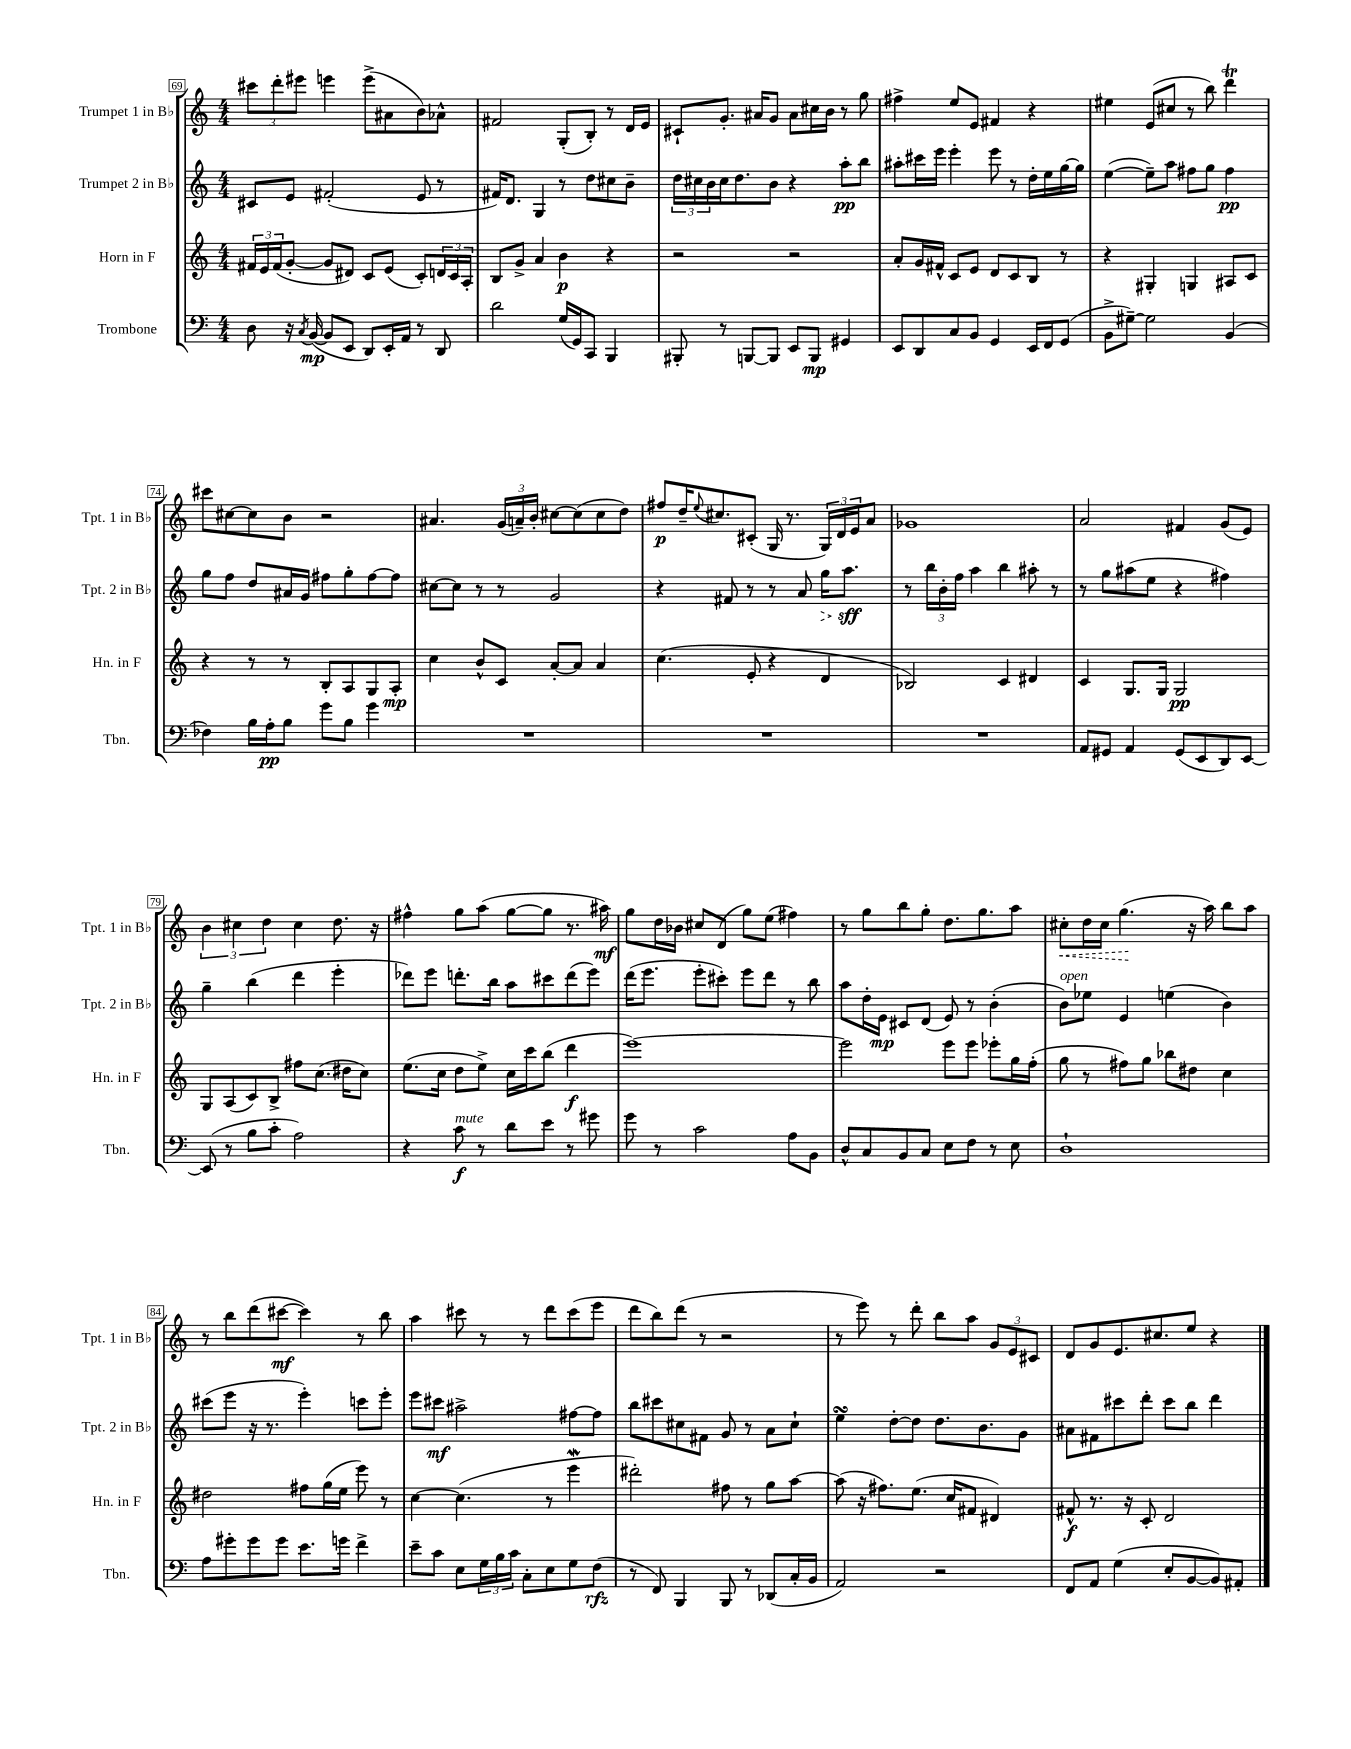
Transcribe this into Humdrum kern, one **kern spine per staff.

**kern	**kern	**kern	**kern
*staff4	*staff3	*staff2	*staff1
*clefF4	*clefG2	*clefG2	*clefG2
*k[]	*k[]	*k[]	*k[]
*M4/4	*M4/4	*M4/4	*M4/4
8D	24f#	8c#	12ccc#
.	24e	.	.
.	(24f#	.	12ddd'
16r	[8g'	8e	.
.	.	.	12eee#
8qC	.	.	.
([16BB	.	.	.
8BB]	8g]	(2f#'	4eee
8EE	8d#)	.	.
8DD)	8c	.	(8eee^
16EE'	(8e	.	8a#
16AA	.	.	.
8r	8c')	8e	8b)
8DD	24d	8r	8a-^^
.	24c	.	.
.	24A'	.	.
=	=	=	=
2d	8B	16f#)	2f#
.	.	8.d	.
.	8g^	.	.
.	4a	4G	.
(16G	4b	8r	(8G'
16GG)	.	.	.
8CC	.	8dd	8B')
4BBB	4r	8cc#	8r
.	.	8b~	16d
.	.	.	16e
=	=	=	=
8BBB#'	2r	24dd	8c#`
.	.	24cc#	.
.	.	24b	.
8r	.	16cc#	8.g'
.	.	8.dd	.
[8BBB	.	.	.
.	.	.	16a#
8BBB]	.	8b	8g
8EE	2r	4r	8a#
8BBB	.	.	16cc#
.	.	.	16b
4GG#	.	8aa'	8r
.	.	8bb	8gg
=	=	=	=
8EE	8a'	8aa#'	4ff#^
8DD	16g	16ccc#	.
.	16f#^^	16eee	.
8C	8c	4eee'	8ee
8BB	8e	.	8e
4GG	8d	8eee	4f#
.	8c	8r	.
16EE	8B	16dd'	4r
16FF	.	16ee	.
(8GG	8r	[16gg	.
.	.	16gg]	.
=	=	=	=
8BB^	4r	([4ee	4ee#
[8G#~)	.	.	.
2G#]	4G#'	8ee~])	(8e
.	.	8aa	8cc#
.	4G	8ff#	8r
.	.	8gg	8bb)
(4BB	8A#	4ff#	4ddd
.	8c	.	.
=	=	=	=
4F-)	4r	8gg	8ccc#
.	.	8ff	[8cc#
16B	8r	8dd	8cc#]
16A'	.	.	.
8B	8r	16a#	8b
.	.	16g	.
8g	8B'	8ff#	2r
8B	8A	8gg'	.
4g	8G	[8ff#	.
.	8A'	8ff#]	.
=	=	=	=
1r	4cc	[8cc#	4.a#
.	.	8cc#]	.
.	8b^^	8r	.
.	8c	8r	(24g
.	.	.	24a~)
.	.	.	24b'
.	[8a'	2g	[8cc#
.	8a]	.	(8cc#]
.	4a	.	8cc#
.	.	.	8dd)
=	=	=	=
1r	(4.cc	4r	8ff#
.	.	.	16dd~
.	.	.	8qqee
.	.	.	8.cc#
.	.	8f#	.
.	8e'	8r	(8c#'
.	4r	8r	16G
.	.	.	8.r
.	.	8a	.
.	4d	16gg	24G)
.	.	.	24d
.	.	8.aa	.
.	.	.	24e
.	.	.	8a
=	=	=	=
1r	2B-)	8r	1g-
.	.	24bb	.
.	.	24b'	.
.	.	24ff	.
.	.	4aa	.
.	4c	4bb	.
.	4d#	8aa#'	.
.	.	8r	.
=	=	=	=
8AA	4c	8r	2a
8GG#	.	8gg	.
4AA	8.G	(8aa#	.
.	.	8ee	.
.	16G	.	.
(8GG#	2G	4r	4f#
8EE	.	.	.
8DD)	.	4ff#)	(8g
[8EE	.	.	8e)
=	=	=	=
(8EE]	8G	4gg~	6b
8r	(8A	.	.
.	.	.	6cc#
8B	8c)	(4bb	.
.	.	.	6dd
8c'	8B^	.	.
2A)	8ff#	4ddd	4cc#
.	(8.cc	.	.
.	.	4eee'	8.dd
.	16dd#	.	.
.	8cc)	.	.
.	.	.	16r
=	=	=	=
4r	(8.ee	8ddd-)	4ff#^^
.	.	8eee	.
.	16cc	.	.
8c	8dd	8.ddd'	8gg
8r	8ee^)	.	(8aa
.	.	16bb	.
8d	16cc	8aa	[8gg
.	16ccc	.	.
8e	(8bb	8ccc#	8gg]
8r	4ddd	(8ddd	8.r
8g#	.	8eee)	.
.	.	.	16aa#)
=	=	=	=
8g	[1eee)	(16ddd	8gg
.	.	8.eee	.
8r	.	.	16dd
.	.	.	16b-
2c	.	8eee'	8cc#
.	.	8ccc#')	(8d
.	.	8eee	8gg)
.	.	8ddd	(8ee
8A	.	8r	4ff#)
8BB	.	8bb	.
=	=	=	=
8D^^	2eee]	8aa	8r
8C	.	16dd'	8gg
.	.	16e	.
8BB	.	8c#	8bb
8C	.	(8d	8gg'
8E	8eee	8e)	8.dd
8F	8eee	8r	.
.	.	.	8.gg
8r	8eee-'	(4b'	.
8E	16gg	.	8aa
.	(16ff'	.	.
=	=	=	=
1D`	8gg	8b)	8cc#'
.	8r	8ee-	16dd
.	.	.	16cc#
.	8ff#)	4e	(4.gg
.	8gg	.	.
.	8bb-	(4ee	.
.	8dd#	.	16r
.	.	.	16aa)
.	4cc	4b)	8bb
.	.	.	8aa
=	=	=	=
8A	2dd#	(8ccc#	8r
8g#'	.	8eee	8bb
8g#	.	16r	(8ddd
.	.	8.r	.
8g#	.	.	[8ccc#
8.e	8ff#	4eee')	4ccc#])
.	(16gg	.	.
16g	16ee	.	.
4f^	8eee)	8ccc	8r
.	8r	8eee'	8bb
=	=	=	=
8e~	[4cc	8eee	4aa
8c	.	8ccc#	.
8E	(4.cc]	2aa#^	8ccc#
24G	.	.	8r
24B	.	.	.
24c	.	.	.
8C'	.	.	8r
8E	8r	.	8ddd
8G	4eee	[8ff#	(8ccc#
(8F	.	8ff#]	8eee
=	=	=	=
8r	2ddd#')	8bb	8ddd
8FF)	.	8ccc#	8bb)
4BBB	.	8cc#	(8ddd
.	.	8f#	8r
8BBB	8ff#	8g	2r
8r	8r	8r	.
(8DD-	8gg	8a	.
16C'	[8aa	8cc#`	.
16BB	.	.	.
=	=	=	=
2AA)	(8aa]	4ee	8r
.	16r	.	8eee)
.	8.ff#)	.	.
.	.	[8dd'	8r
.	(8.ee	8dd]	8ddd'
2r	.	8.dd	8bb
.	16cc	.	.
.	8f#	.	8aa
.	.	8.b	.
.	4d#)	.	12g
.	.	.	12e
.	.	8g	.
.	.	.	12c#
=	=	=	=
8FF	8f#^^	8a#	8d
8AA	8.r	8f#	8g
(4G	.	8ccc#	8.e
.	16r	.	.
.	8c'	8ddd'	.
.	.	.	8.cc#
8E'	2d	8ccc#	.
[8BB	.	8bb	8ee
8BB])	.	4ddd	4r
8AA#'	.	.	.
==	==	==	==
*-	*-	*-	*-
